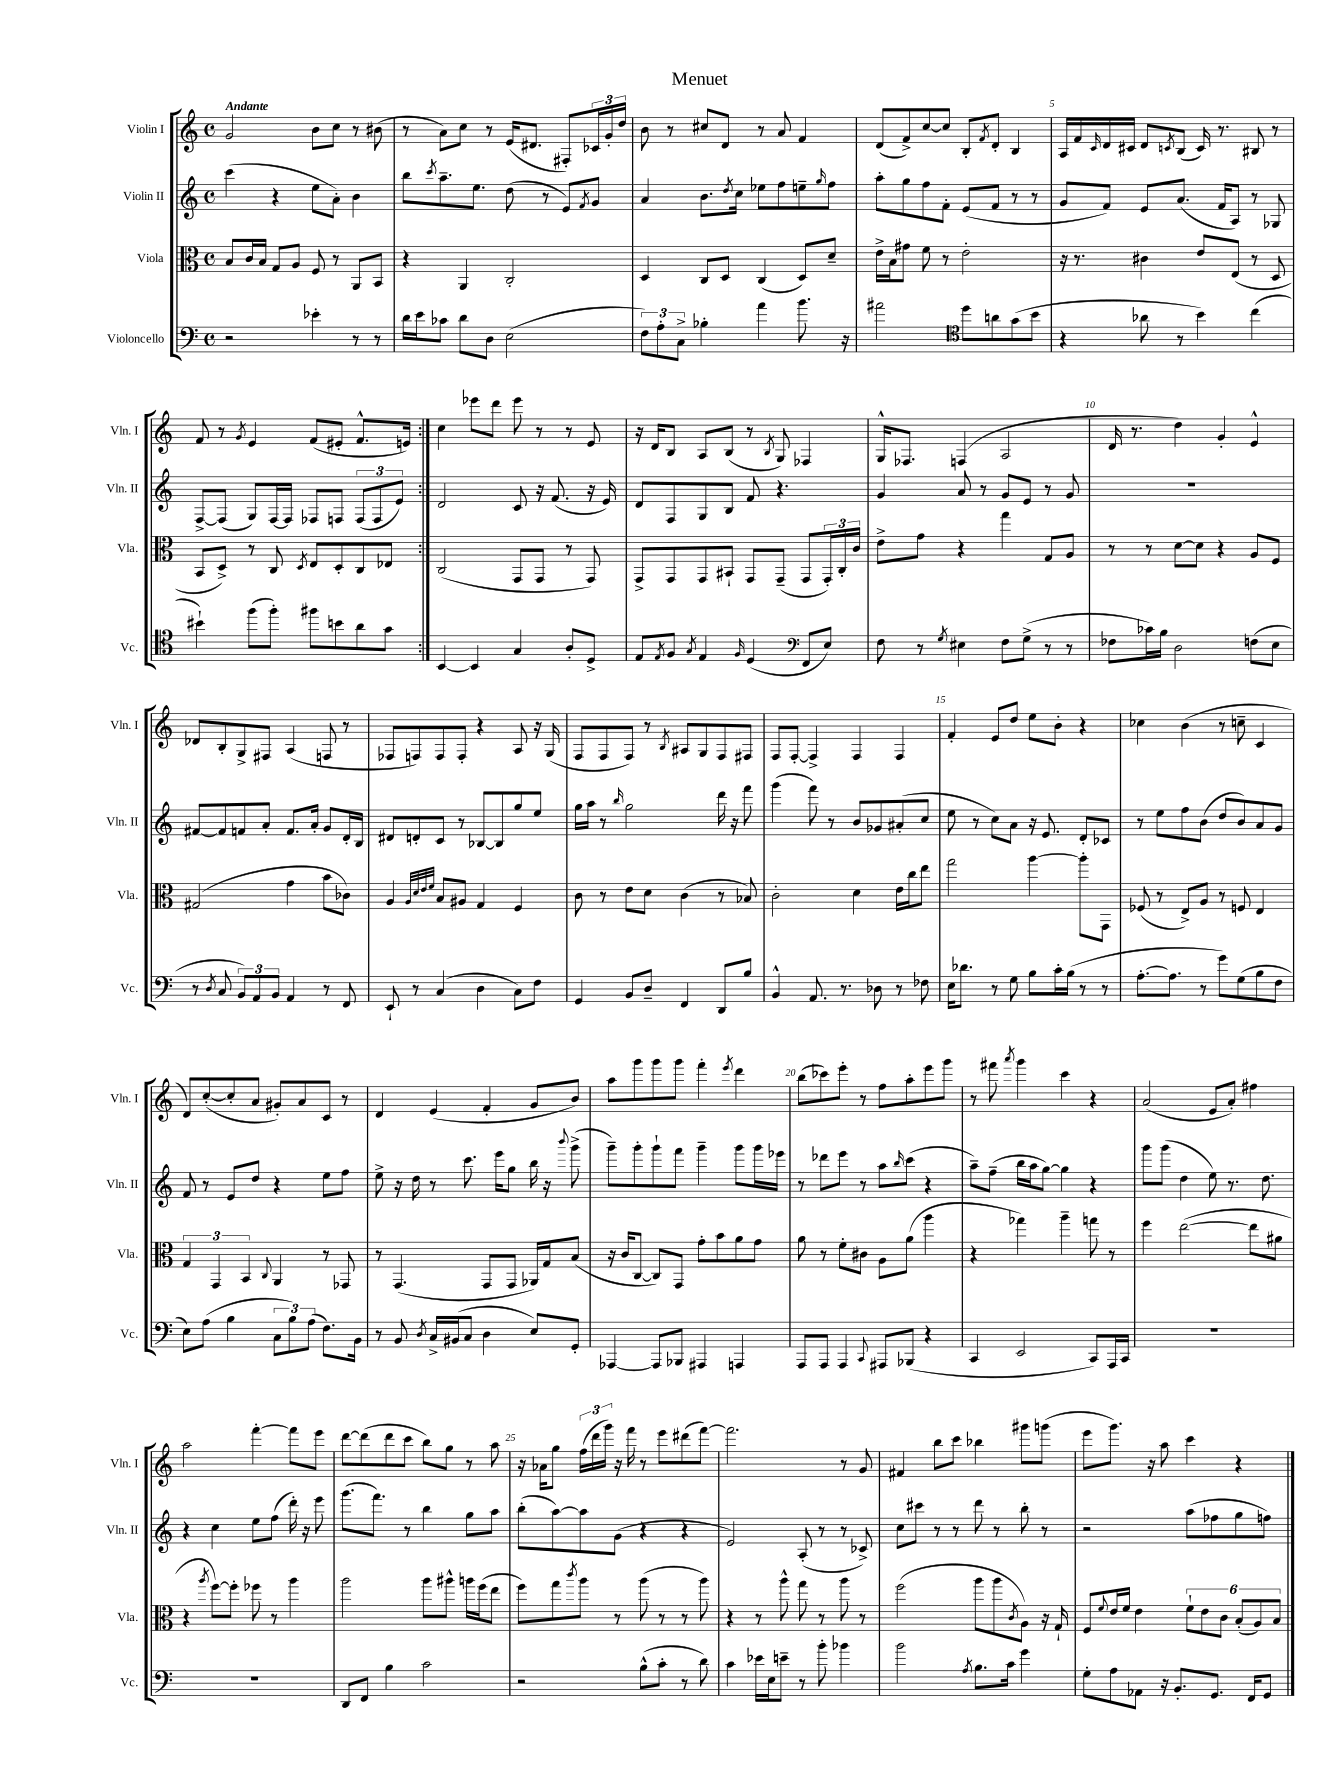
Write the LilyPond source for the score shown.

\header { title = "Menuet" }
<<
\new StaffGroup <<
\new Staff = "s0" \with { instrumentName = "Violin I" shortInstrumentName = "Vln. I" } {
    \clef treble \key c \major \defaultTimeSignature \time 4/4 \tempo "Andante"
    \repeat volta 2 { g'2 b'8 c''8 r8 bis'8( |
    r8 a'8) c''8 r8 e'16( dis'8. fis8-.) \tuplet 3/2 { ces'16 g'16-. d''16 } |
    b'8 r8 cis''8 d'8 r8 a'8 f'4 |
    d'8( f'8->) c''8~ c''8 b8-. \acciaccatura { f'8 } d'8-. b4 |
    a16 f'16 \grace { c'16 } d'16 cis'16 d'8 \acciaccatura { c'8 } b8( c'16) r8. bis8 r8 |
    f'8 r8 \acciaccatura { g'8 } e'4 f'8( eis'8-. f'8.-^ e'16) | }
    c''4 ees'''8 d'''8 ees'''8 r8 r8 e'8 |
    r16 d'16 b8 a8 b8( r8 \acciaccatura { b8 } g8) fes4 |
    g16-^ fes8. f4( a2 |
    d'16 r8. d''4) g'4-. e'4-^ |
    des'8 b8-. g8-> fis8 a4( f8 r8 |
    fes8 f8) f8 f8-. r4 a8 r16 g16( |
    f8 f8 f8) r8 \acciaccatura { b8 } ais8 g8 f8 fis8 |
    f8 f8~-. f4-> f4 f4 |
    f'4-. e'8 d''8 e''8 b'8-. r4 |
    ces''4 b'4( r8 c''8-- c'4 |
    d'8) c''8~-.( c''8-. a'8 gis'8-.) a'8 c'8 r8 |
    d'4 e'4( f'4-. g'8 b'8) |
    a''8 g'''8 g'''8 g'''8 f'''4-. \acciaccatura { e'''8 } d'''4 |
    b''8( ces'''8) e'''8-. r8 f''8 a''8-. e'''8 g'''8 |
    r8 fis'''8 \acciaccatura { a'''8 } g'''4 c'''4 r4 |
    a'2( e'8 a'8-.) fis''4 |
    a''2 f'''4~-. f'''8 e'''8 |
    d'''8~ d'''8( d'''8 c'''8 b''8) g''8 r8 a''8 |
    r16 aes'16 g''8 \tuplet 3/2 { f''16( d'''16 g'''16) } r16 f'''16 r8 e'''8 dis'''8( f'''8~) |
    f'''2. r8 g'8 |
    fis'4 b''8 c'''8 bes''4 gis'''8 g'''8( |
    e'''8 g'''8.) r16 a''8 c'''4 r4 \bar "|." |
}
\new Staff = "s1" \with { instrumentName = "Violin II" shortInstrumentName = "Vln. II" } {
    \clef treble \key c \major \defaultTimeSignature \time 4/4
    \repeat volta 2 { c'''4( r4 e''8 a'8-.) b'4 |
    b''8 \acciaccatura { c'''8 } a''8.-- e''8. d''8( r8 e'8) \acciaccatura { f'8 } g'8 |
    a'4 b'8. \acciaccatura { d''8 } c''16 ees''8 f''8 e''8-- \grace { g''16 } f''8 |
    a''8-. g''8 f''8 f'8-. e'8( f'8 r8 r8 |
    g'8 f'8) e'8 a'8.( f'16 a8) r8 ges8 |
    f8~-> f8( g8) f16~ f16 fes8 f8 \tuplet 3/2 { f8( f8 e'8) } | }
    d'2 c'8 r16 f'8.( r16 e'16) |
    d'8 f8 g8 b8 f'8 r4. |
    g'4 a'8 r8 g'8 e'8 r8 g'8 |
    R1 |
    fis'8~ fis'8 f'8 a'8-. f'8. a'16-. g'8 d'16-. b16 |
    dis'8 d'8-. c'8 r8 bes8~ bes8 g''8 e''8 |
    g''16 a''16 r8 \grace { b''16 } g''2 d'''16 r16 f'''8 |
    g'''4( f'''8) r8 b'8 ges'8 ais'8-.( c''8 |
    e''8 r8 c''8) a'8 r16 e'8. d'8-. ces'8 |
    r8 e''8 f''8 b'8( d''8 b'8) a'8 g'8 |
    f'8 r8 e'8 d''8 r4 e''8 f''8 |
    e''8-> r16 d''16 r8 c'''8. e'''16 g''8 b''16 r16 \appoggiatura { b'''8 } g'''8->( |
    g'''8--) g'''8-. g'''8-! f'''8 g'''4-- g'''8 g'''16 ees'''16 |
    r8 des'''8 e'''8 r8 a''8 \grace { b''16 } c'''8( r4 |
    a''8--) f''8--( b''16 a''16 g''8~) g''4 r4 |
    g'''8 g'''8( d''4 e''8) r8. d''8. |
    r4 c''4 e''8 f''8( d'''16-.) r16 e'''8 |
    g'''8.( f'''8.) r8 b''4 g''8 a''8 |
    b''8-.( a''8~) a''8 g'8( r4 r4 |
    e'2) a8-.( r8 r8 ces'8->) |
    c''8 cis'''8 r8 r8 d'''8 r8 b''8-. r8 |
    r2 a''8( fes''8 g''8 f''8) \bar "|." |
}
\new Staff = "s2" \with { instrumentName = "Viola" shortInstrumentName = "Vla." } {
    \clef alto \key c \major \defaultTimeSignature \time 4/4
    \repeat volta 2 { b8 c'16 b16 g8 a8 f8 r8 a,8 b,8 |
    r4 a,4 c2-. |
    d4 c8 d8 c4( d8) d'8-- |
    e'16-> b16 gis'8 f'8 r8 e'2-. |
    r16 r8. cis'4 e'8 e8( r8 d8 |
    b,8 d8->) r8 c8 \acciaccatura { d8 } e8 d8-. c8 ees8 | }
    c2( g,8 g,8 r8 g,8) |
    g,8-> g,8 g,8 bis,8-! g,8 g,8--( g,8 \tuplet 3/2 { g,16-.) c16-. c'16 } |
    e'8-> g'8 r4 g''4 g8 a8 |
    r8 r8 d'8~ d'8 r4 a8 f8 |
    gis2( g'4 b'8 ces'8) |
    a4 \grace { a32 d'32 e'32 f'32 } b8 ais8 g4 f4 |
    c'8 r8 e'8 d'8 c'4( r8 bes8) |
    c'2-. d'4 e'16 c''16 e''8 |
    g''2 a''4~ a''8-. g,8 |
    fes8( r8 e8->) a8 r8 f8 e4 |
    \tuplet 3/2 { g4 g,4 b,4 } \appoggiatura { c8 } a,4 r8 ges,8 |
    r8 g,4.( g,8 g,8 aes,16) g16 b8( |
    r16 c'16 c8~ c8) g,8 g'8-. b'8 a'8 g'8 |
    a'8 r8 f'8-. cis'8 a8 a'8( a''4 |
    r4 ges''4) a''4-- g''8 r8 |
    f''4 e''2~( e''8 ais'8 |
    r4 \acciaccatura { a''8 } f''8~) f''8-. fes''8 r8 a''4 |
    a''2 a''8 ais''8-^ a''16 f''16( e''8 |
    f''8) g''8 \acciaccatura { c'''8 } a''8 r8 a''8( r8 r8 a''8) |
    r4 r8 a''8-^ g''8 r8 a''8 r8 |
    f''2( a''8 a''8 \acciaccatura { c'8 } a8) r16 g16-! |
    f8 \appoggiatura { f'8 } e'16 f'16 e'4 \tuplet 6/4 { f'8-! e'8 c'8 b8-.( a8) b8 } \bar "|." |
}
\new Staff = "s3" \with { instrumentName = "Violoncello" shortInstrumentName = "Vc." } {
    \clef bass \key c \major \defaultTimeSignature \time 4/4
    \repeat volta 2 { r2 ees'4-. r8 r8 |
    d'16 e'16 ces'8 d'8 d8 e2( |
    \tuplet 3/2 { f8) a8-. c8-> } bes4-. a'4 b'8. r16 |
    ais'2 \clef tenor d''8 a'8 g'8( b'8 |
    r4 aes'8 r8 b'4) c''4( |
    bis'4-!) f''8( f''8-.) fis''8 b'8 a'8 g'8 | }
    b,4~ b,4 g4 a8-. d8-> |
    e8 \acciaccatura { e8 } f8 \acciaccatura { g8 } e4 \grace { f16 } d4( \clef bass f,8 e8) |
    f8 r8 \acciaccatura { g8 } eis4 f8 g8->( r8 r8 |
    fes8 ces'16) b16 d2 f8( e8 |
    r8 \acciaccatura { d8 } c8 \tuplet 3/2 { b,8) a,8 b,8 } a,4 r8 f,8 |
    e,8-! r8 c4( d4 c8) f8 |
    g,4 b,8 d8-- f,4 d,8 b8 |
    b,4-^ a,8. r8. des8 r8 fes8 |
    e16 des'8. r8 g8 b8 c'16-. b16( r8 r8 |
    a8.~-. a8. r8 g'8) g8( b8 f8 |
    e8) a8( b4 \tuplet 3/2 { c8 b8) a8( } f8.) b,16 |
    r8 b,8 \acciaccatura { d8 } c16-> bis,16( c8 d4 e8) g,8-. |
    aes,,4~ aes,,8 bes,,8 ais,,4 a,,4 |
    a,,8 a,,8 a,,4 \appoggiatura { c,8 } ais,,8 bes,,8( r4 |
    c,4 e,2 c,8) a,,16 c,16 |
    R1 |
    R1 |
    d,8 f,8 b4 c'2 |
    r2 b8-^( c'8-. r8 d'8) |
    c'4 ees'16 e16 e'8-- r8 b'8-. bes'4 |
    b'2 \acciaccatura { a8 } b8. c'16 g'4 |
    g8-. a8 aes,8 r16 b,8.-. g,8. f,16 g,8 \bar "|." |
}
>>
>>
\layout { \context { \Score \override BarNumber.break-visibility = ##(#f #t #t) barNumberVisibility = #(every-nth-bar-number-visible 5) } }
